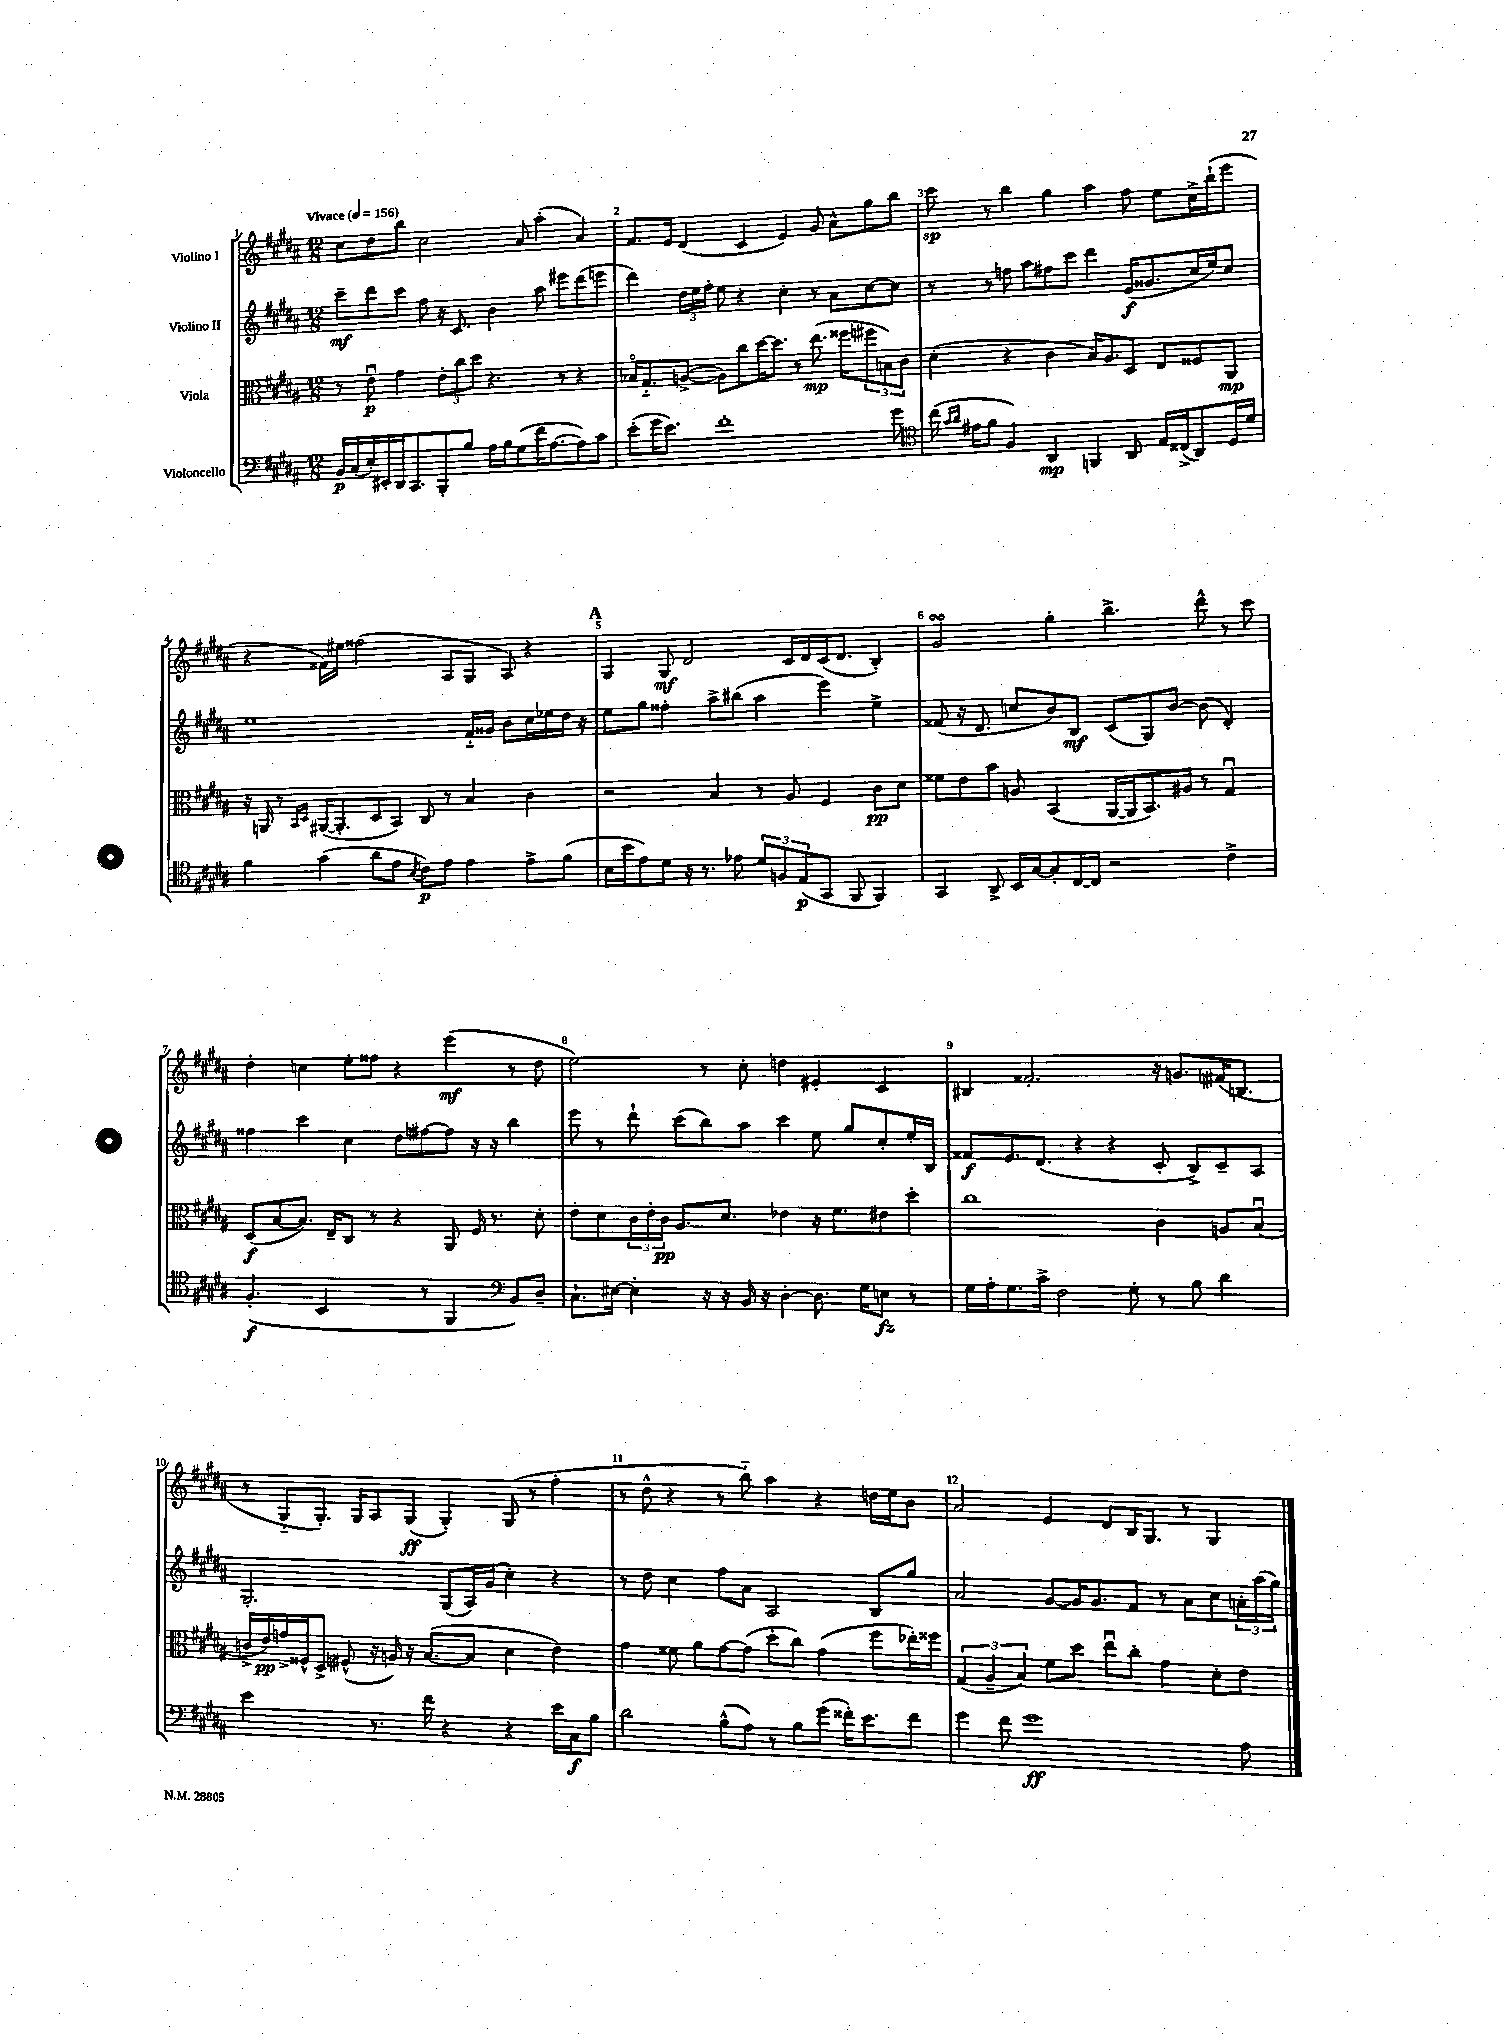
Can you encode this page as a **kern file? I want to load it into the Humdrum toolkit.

**kern	**kern	**kern	**kern
*staff4	*staff3	*staff2	*staff1
*clefF4	*clefC3	*clefG2	*clefG2
*k[f#c#g#d#a#]	*k[f#c#g#d#a#]	*k[f#c#g#d#a#]	*k[f#c#g#d#a#]
*M12/8	*M12/8	*M12/8	*M12/8
*MM156	*MM156	*MM156	*MM156
16BB	8r	8ccc#~	8cc#
(16C#	.	.	.
16E')	8eu	8ddd#	8dd#
16EE#'	.	.	.
16DD#	4g#	8ccc#	8bb
8.CC#	.	.	.
.	.	8ff#	2cc#
8BBB'	12e'	16r	.
.	.	8.c#	.
.	12cc#	.	.
8B	.	.	.
.	12dd#	.	.
16A#	4.r	4b	.
16B	.	.	.
(8G#	.	.	8a#
16f#	.	8aa#	(4aa#'
[8.A#	.	.	.
.	8r	8eee#	.
8A#])	4r	(8ddd#	4a#)
8c#	.	8eee	.
=	=	=	=
(8e'	16B-o	4ddd#)	8.f#
.	8.G#'~	.	.
16g#	.	.	.
8.e)	.	.	16e
.	([8A^	24dd#	(4d#
.	.	24ee	.
.	.	24ff#'	.
1f#'	8A])	8ee	.
.	8cc#	4r	4c#
.	[16dd#	.	.
.	8.dd#]	.	.
.	.	4cc#'	4e)
.	8r	.	.
.	(8.ee	8r	8g#
.	.	8a#	8a#^^
.	16ff##	.	.
.	12ff#	[8cc#	8gg#
.	12B)	.	.
8g#	.	8cc#]	8bb
.	12c#	.	.
=	=	=	=
*clefC4	*	*	*
(16cc#	(4d#'	8r	8ccc#
16qqg#	.	.	.
16qqa#	.	.	.
16e#	.	.	.
8f#	.	8r	8r
4F#)	4r	8ff	4bb
.	.	8aa#	.
4AA#	4c#	8ff#	4gg#
.	.	8ccc#	.
4FF	16B)	4ddd#	4aa#
.	8.A#	.	.
8AA#	8D#	(16e	8ff#
.	.	8.g##	.
16E	8E	.	8ee
(16C##^	.	.	.
8AA#)	8F##	16cc#	16cc#^
.	.	16ee)	(16bb`
16D#	8AA#	8cc#	8eee
16d#	.	.	.
=	=	=	=
4f#	16r	1ee	4r
.	16AA	.	.
.	8r	.	.
.	16qqBB	.	.
.	16qqD#	.	.
(4g#	([16AA#	.	16f##)
.	8.AA#']	.	16ee#
.	.	.	(2ff##
8a#	8D#	.	.
8e	8BB)	.	.
8qB	.	.	.
8c#)	8C#	.	.
8e	8r	.	8A#
4e	4B	16f#'~	8G#
.	.	16g##	.
.	.	8b	8A#)
8e^	4c#	16cc#	4r
.	.	16ee-	.
(8f#	.	16dd#	.
.	.	16r	.
=	=	=	=
16B	2r	8ee	4G#
16b	.	.	.
8e)	.	8gg#	.
8d#	.	4ff##'	8G#
16r	.	.	2d#
8.r	.	.	.
.	4B	8aa#^	.
8e-	.	(8bb#	.
12d#	8r	4aa#	.
12F	.	.	.
.	8A#	.	16c#
(12E	.	.	.
.	.	.	16d#
8GG#	4F#	4eee)	(16c#
.	.	.	8.d#
8FF#	.	.	.
4FF#)	8c#	4ee^	4B')
.	8d#	.	.
=	=	=	=
4GG#	8f##	(8f##	2g#
.	8e	16r	.
.	.	8.d#	.
8AA#^	8b	.	.
16BB	8A	8cc	.
[16G#	.	.	.
8G#']	(4BB	8b)	4gg#'
[16C#	.	8B	.
16C#]	.	.	.
2r	[16AA#	(8c#	4.bb^
.	16AA#]	.	.
.	8.BB)	8G#)	.
.	.	[8b	.
.	16A#	.	.
.	8r	(8b]	8ddd#^^
4c#^	4G#u	4d#')	8r
.	.	.	8ccc#
=	=	=	=
(4.F#'	(8D#	4ff##	4dd#'
.	[8B	.	.
.	8.B])	4ccc#	4cc
2BB	.	.	.
.	16E~	.	.
.	8C#	4cc#	8ee'
.	8r	.	8ff##
.	4r	8dd#	4r
8r	.	[8ff#	.
4FF#	8AA#	8ff#]	(4eee
.	16F#	16r	.
.	8.r	16r	.
*clefF4	*	*	*
8BB)	.	4bb	8r
8D#~	8d#'	.	8dd#
=	=	=	=
8.C#`	8e'	8eee	2ee)
.	8d#	8r	.
[16E#	.	.	.
4E#']	24c#	8ddd#`	.
.	24e'	.	.
.	24c#	.	.
.	8.A#	(8ccc#	.
16r	.	8bb)	8r
16r	8.d#	.	.
16BB	.	8aa#	8cc#'
16r	.	.	.
[4D#'	4e-	4ccc#	4dd
8.D#]	16r	8ee	4e#'
.	8.f#	.	.
.	.	8gg#	.
16G#	.	.	.
8E	8e#	8cc#'	4c#
8r	8dd#'	16ee'	.
.	.	16B	.
=	=	=	=
16G#	1cc#	8f##	4B#
16A#'	.	.	.
8.G#	.	8.e	.
.	.	.	2.f##'
16c#^	.	(8.d#	.
2F#	.	.	.
.	.	4r	.
.	.	4r	.
8G#'	.	.	.
8r	4c#	8c#'	16r
.	.	.	8.g
8B	.	8B^)	.
4d#	8A	8c#~	(16f#
.	.	.	8.B
.	(8Bu	8A#	.
=	=	=	=
2e	16c^	2.G#'	8r
.	16e)	.	.
.	16g^	.	8G#'~
.	16F##^^	.	.
.	8D#^	.	8.G#')
.	(8F#^^	.	.
.	.	.	16G#
8.r	16r	.	8A#
.	16A)	.	.
.	16r	.	(8G#
16f#	([8.B	.	.
4r	.	(8G#	4G#')
.	8B]	16A#)	.
.	.	(16g#	.
4r	4d#	4cc#')	(8G#
.	.	.	8r
16e	4e)	4r	4ff#'
16C#	.	.	.
8B	.	.	.
=	=	=	=
2d#	4g#	8r	8r
.	.	8dd#	8dd#^^
.	8f##	4cc#	4r
.	8a#	.	.
(8B^^	[8g#	8ff#	8r
8A#)	(8g#]	8a#	8bb'~)
8r	8dd#'	2A#	4aa#
8B	8cc#)	.	.
(8g#	(4g#	.	4r
16f##')	.	.	.
8.e	.	.	.
.	8ff#	8B	16dd
.	.	.	16ee
8f##	16ee-')	8gg#	8b
.	16ff##	.	.
=	=	=	=
4g#	(6G#	2a#	2a#
.	6A#~	.	.
8f#	.	.	.
.	6B)	.	.
1g#	.	.	.
.	8f#	[8g#	4e
.	8dd#	16g#]	.
.	.	8.g#	.
.	8eeu	.	8d#
.	8cc#'	8f#	16B
.	.	.	8.G#
.	4g#	8r	.
.	.	8a#	8r
.	8d#'	8cc#	4G#
8A#	8e	24a'	.
.	.	(24aa#	.
.	.	24gg#)	.
==	==	==	==
*-	*-	*-	*-
